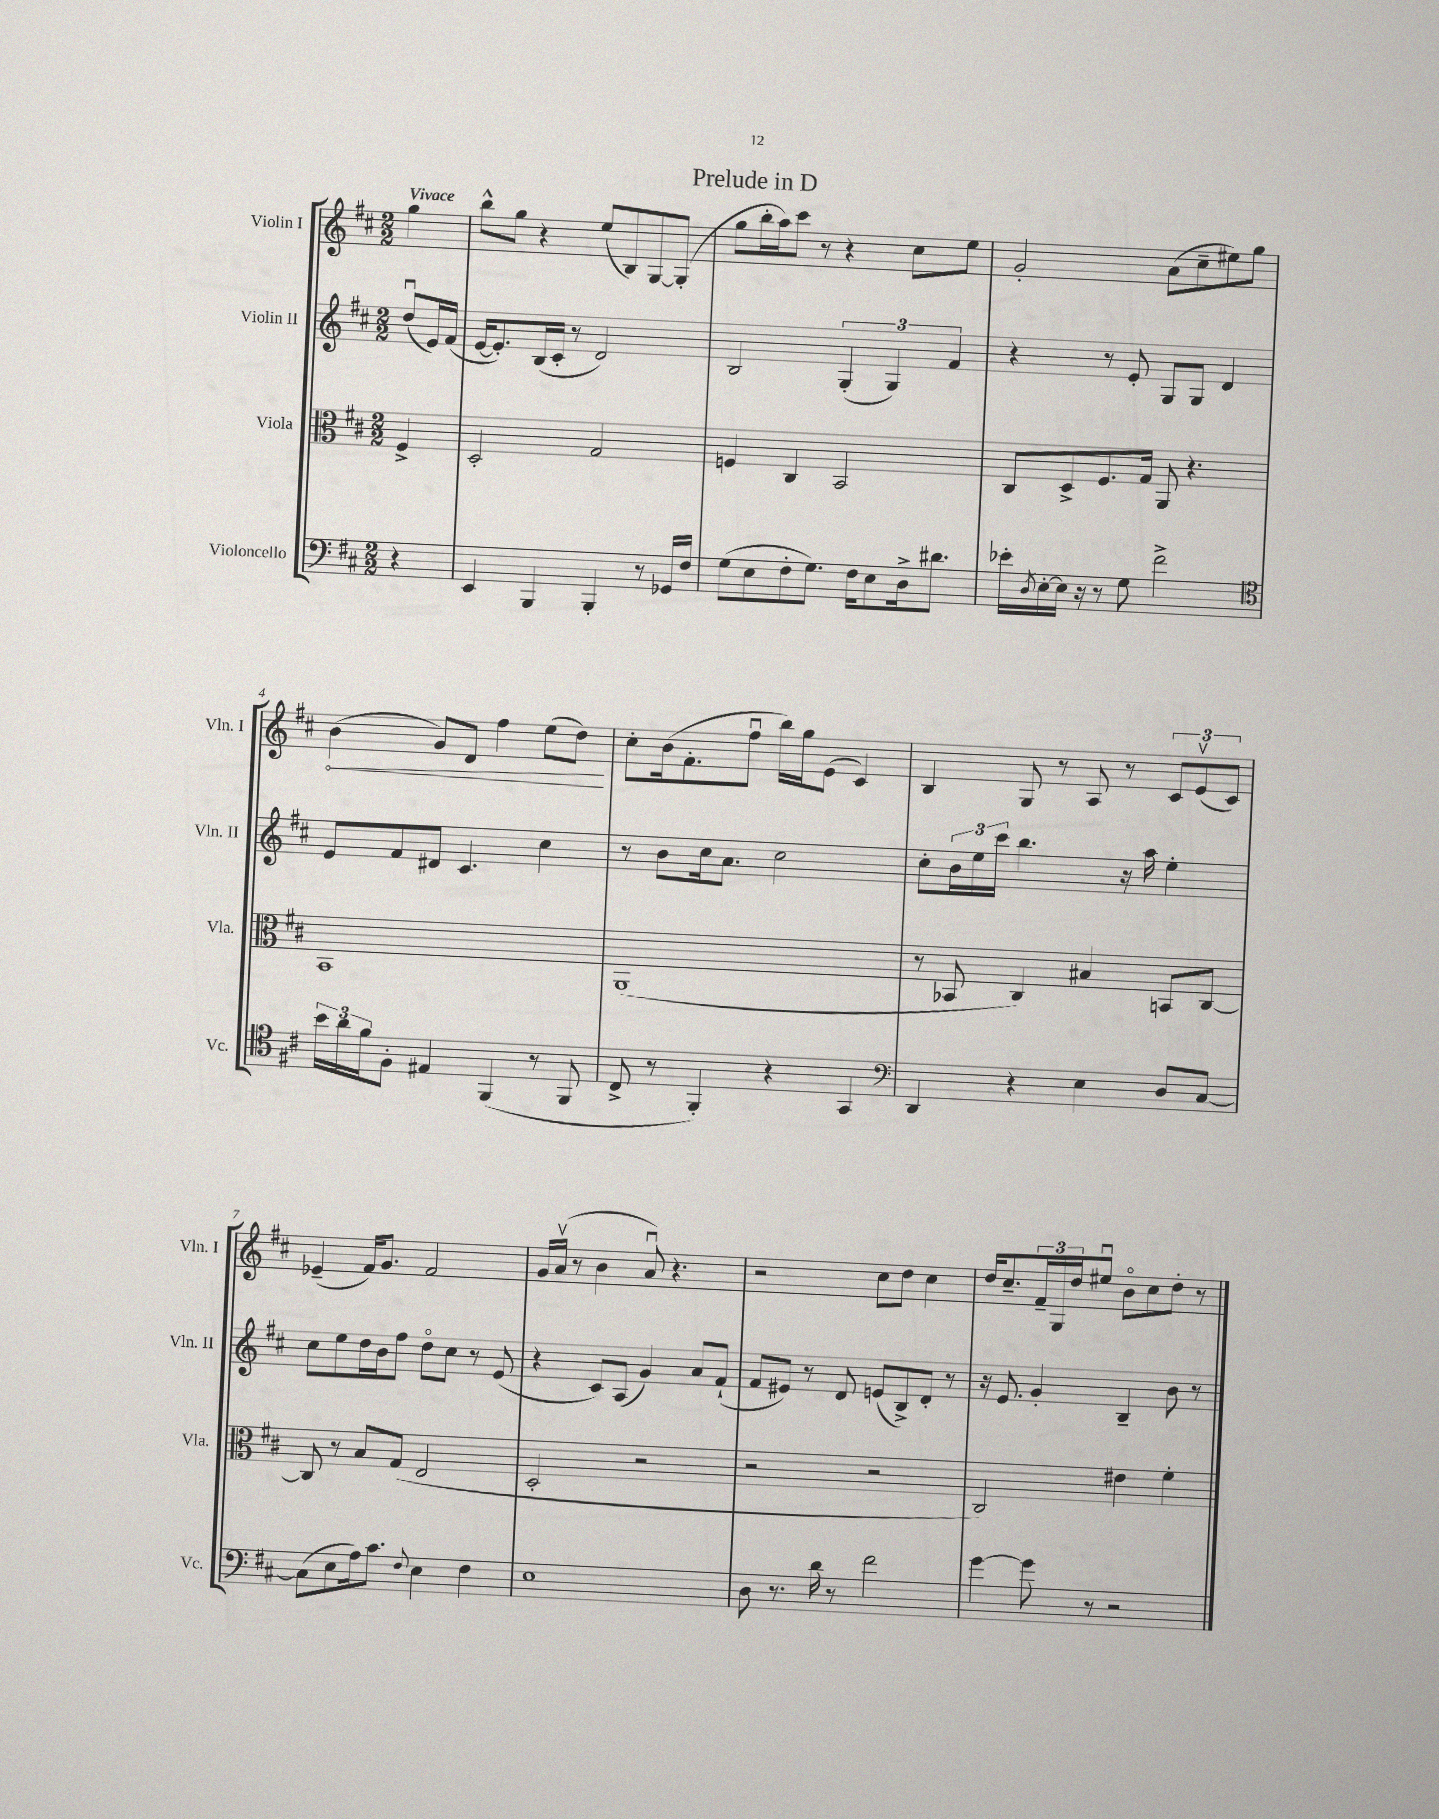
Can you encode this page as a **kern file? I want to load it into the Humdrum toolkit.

**kern	**kern	**kern	**kern
*staff4	*staff3	*staff2	*staff1
*clefF4	*clefC3	*clefG2	*clefG2
*k[f#c#]	*k[f#c#]	*k[f#c#]	*k[f#c#]
*M2/2	*M2/2	*M2/2	*M2/2
4r	4F#^	(8ddu	4gg
.	.	16e)	.
.	.	(16f#	.
=	=	=	=
4EE	2D'	[16e	8bb^^
.	.	8.e'])	.
.	.	.	8gg
4BBB	.	(16B	4r
.	.	16c#'	.
.	.	8r	.
4BBB'	2G	2d)	(8ee
.	.	.	8B)
8r	.	.	[8G
16GG-	.	.	(8G']
16F#	.	.	.
=	=	=	=
(8G	4F	2B	8gg
8E	.	.	16bb'
.	.	.	16aa)
8F#'	4C#	.	8ccc#
8.G)	.	.	8r
.	2BB	(6G'	4r
16F#	.	.	.
8E	.	.	.
.	.	6G)	.
16D^	.	.	8cc#
8.d#	.	.	.
.	.	6f#	.
.	.	.	8ee
=	=	=	=
16e-'	8C#	4r	2g'
8qD	.	.	.
[16E'	.	.	.
16E]	8D^	.	.
16r	.	.	.
8r	8.F#	8r	.
8G	.	8e'	.
.	16G	.	.
2f#^	8AA	8G	(8a
.	4.r	8G	8cc#~
.	.	4d	8ee#)
.	.	.	8gg
=	=	=	=
*clefC4	*	*	*
24b	1BB	8e	(4b
24a	.	.	.
24f#	.	.	.
8F#'	.	8f#	.
4E#	.	8d#	8g)
.	.	4.c#	8d
(4FF#	.	.	4ff#
8r	.	4cc#	(8ee
8FF#	.	.	8dd)
=	=	=	=
8C#^	(1AA	8r	8cc#'
8r	.	8b	(16b
.	.	.	8.f#'
4FF#')	.	16cc#	.
.	.	8.a	.
.	.	.	8ff#u
4r	.	2cc#	16bb)
.	.	.	16gg
.	.	.	(8e
4GG	.	.	4c#)
=	=	=	=
*clefF4	*	*	*
4DD	8r	8cc#'	4B
.	8BB-	24b	.
.	.	24ee	.
.	.	24ccc#	.
4r	4C#)	4.bb	8G
.	.	.	8r
4E	4B#	.	8A
.	.	16r	8r
.	.	16aa	.
8D	8BB	4ee'	12c#
.	.	.	(12ev
[8C#	[8C#	.	.
.	.	.	12c#)
=	=	=	=
(8C#]	8C#]	8cc#	(4e-~
8E	8r	8ee	.
16A)	8B	16dd	16f#)
8.c#	.	16b	8.g
.	(8G	8ff#	.
8qqF#	.	.	.
4E	2E	8ddo	2f#
.	.	8cc#	.
4F#	.	8r	.
.	.	(8e	.
=	=	=	=
1E	2D'	4r	16g
.	.	.	(16av
.	.	.	8r
.	.	8c#)	4b
.	.	(8A	.
.	2r	4g)	8au)
.	.	.	4.r
.	.	8a	.
.	.	(8f#`	.
=	=	=	=
8D	2r	8f#	2r
8.r	.	8e#)	.
.	.	8r	.
16d	.	.	.
8r	.	8d	.
2f#	2r	(8e	8cc#
.	.	8B^)	8dd
.	.	8d'	4cc#
.	.	8r	.
=	=	=	=
[4g	2C#)	16r	16dd
.	.	8.e	8.cc#~
8g]	.	4g'	24f#~
.	.	.	24G
.	.	.	24dd
8r	.	.	8ee#u
2r	4e#	4B~	8bo
.	.	.	8cc#
.	4f#'	8b	8dd'
.	.	8r	8r
==	==	==	==
*-	*-	*-	*-
